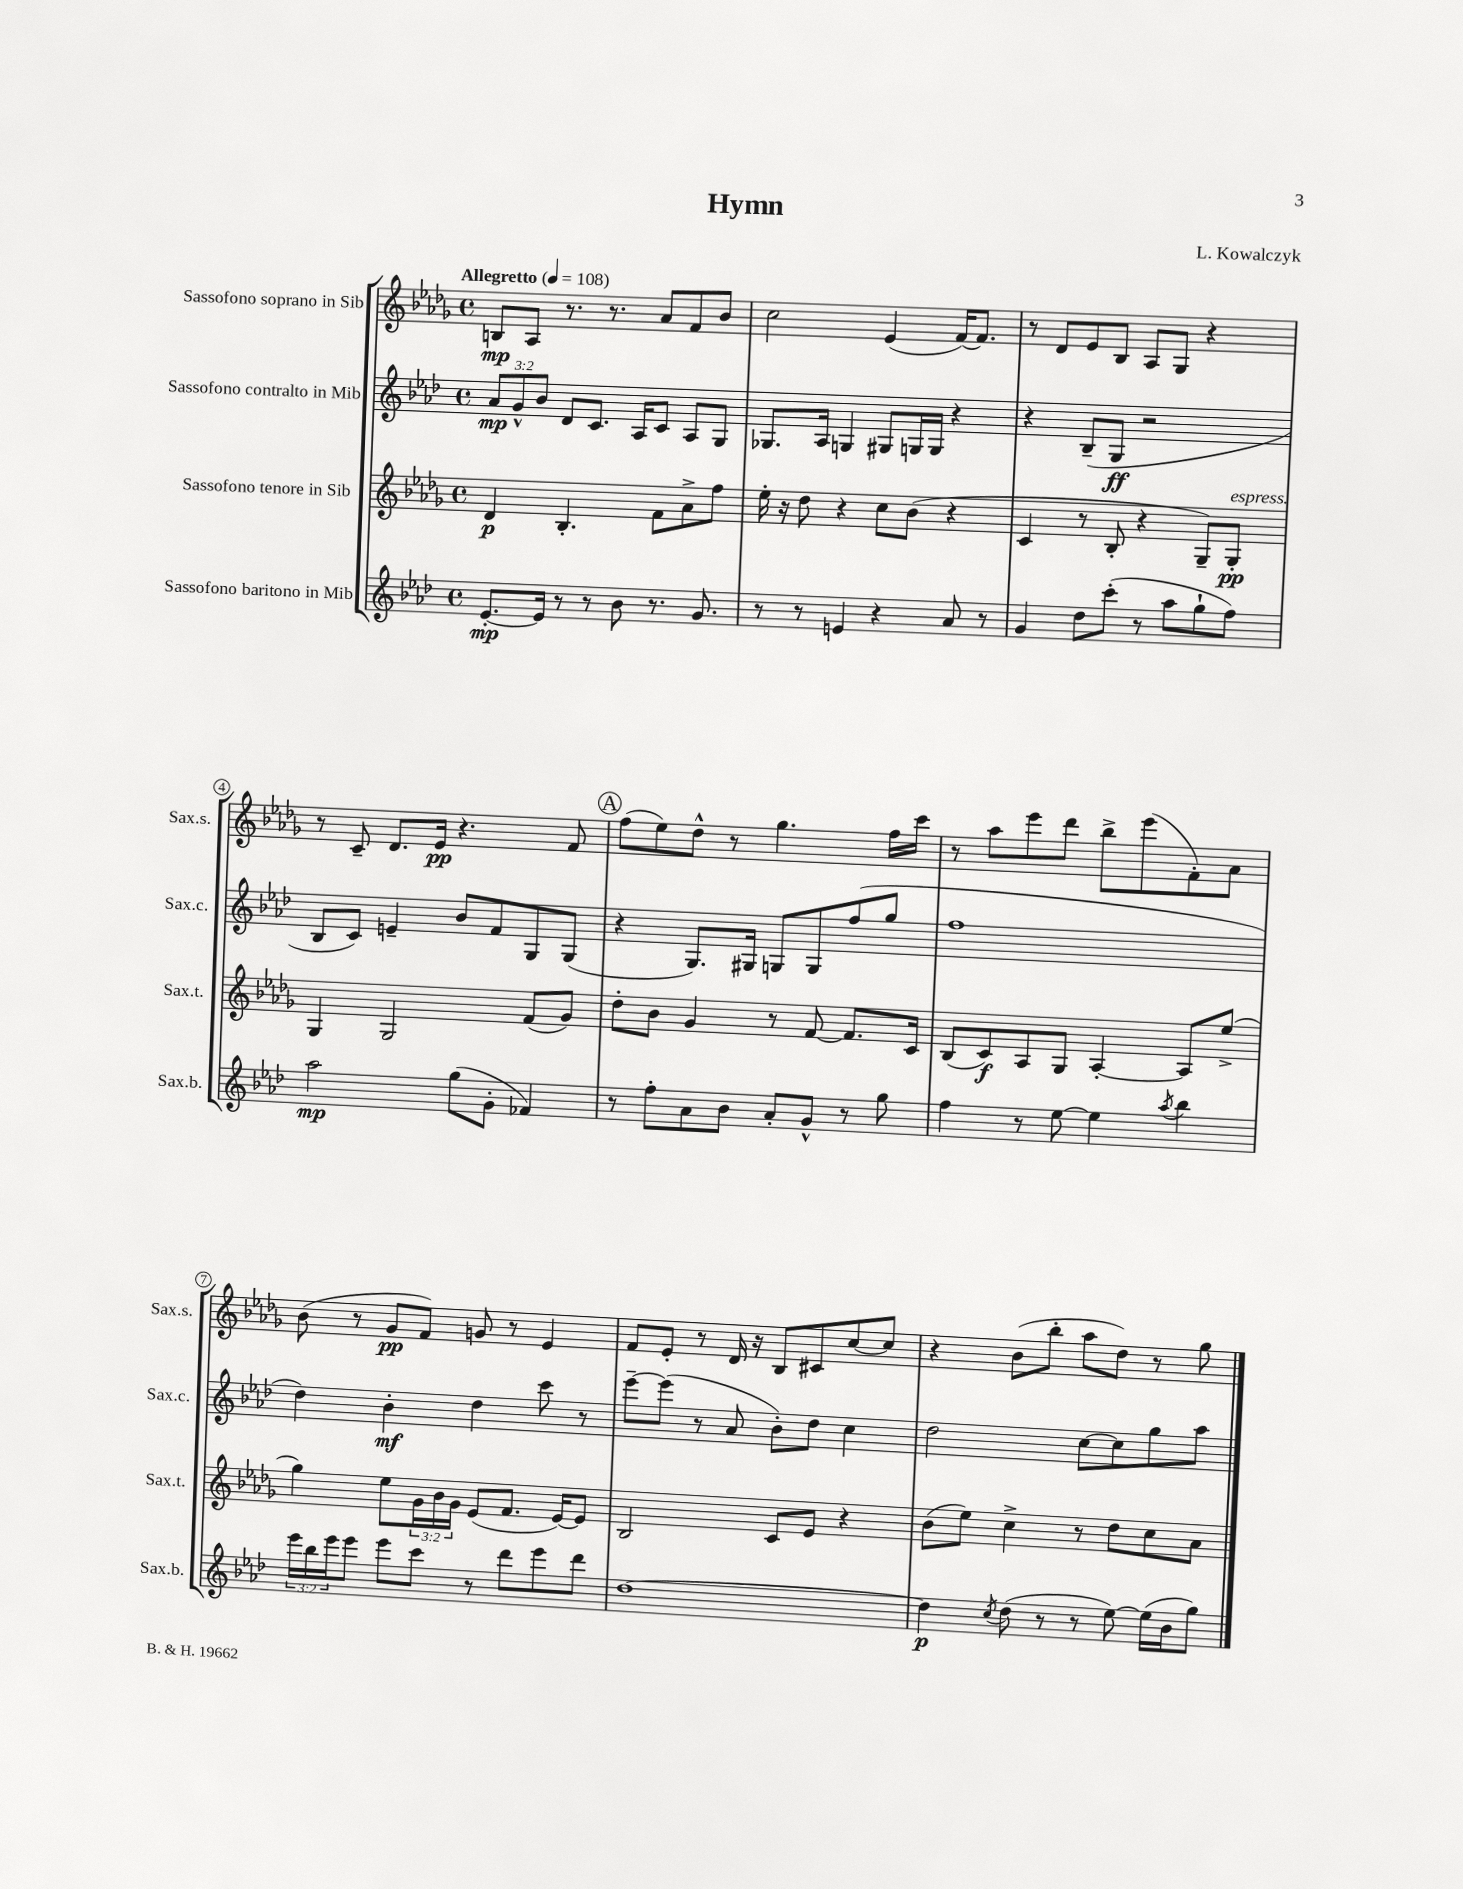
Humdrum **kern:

**kern	**dynam	**kern	**dynam	**kern	**dynam	**kern	**dynam
*part4	*part4	*part3	*part3	*part2	*part2	*part1	*part1
*staff4	*staff4	*staff3	*staff3	*staff2	*staff2	*staff1	*staff1
*I"Sassofono baritono in Mib	*	*I"Sassofono tenore in Sib	*	*I"Sassofono contralto in Mib	*	*I"Sassofono soprano in Sib	*
*I'Sax.b.	*	*I'Sax.t.	*	*I'Sax.c.	*	*I'Sax.s.	*
*clefG2	*	*clefG2	*	*clefG2	*	*clefG2	*
*k[b-e-a-d-]	*	*k[b-e-a-d-g-]	*	*k[b-e-a-d-]	*	*k[b-e-a-d-g-]	*
*M4/4	*	*M4/4	*	*M4/4	*	*M4/4	*
*met(c)	*	*met(c)	*	*met(c)	*	*met(c)	*
*MM108	*	*MM108	*	*MM108	*	*MM108	*
=1	=1	=1	=1	=1	=1	=1	=1
!	!	!	!	!	!	!LO:TX:a:B:t=Allegretto	!
[8.e-'/L	mp	4d-/	p	12a-/L	mp	8Bn/L	mp
.	.	.	.	12g^^/	.	.	.
.	.	.	.	.	.	8A-/J	.
.	.	.	.	12b-/J	.	.	.
16e-/Jk]	.	.	.	.	.	.	.
8r	.	4.B-'/	.	8d-/L	.	8.r	.
8r	.	.	.	8.c/J	.	.	.
.	.	.	.	.	.	8.r	.
8b-\	.	.	.	.	.	.	.
.	.	.	.	16A-/KL	.	.	.
8.r	.	8f\L	.	8c/J	.	8a-/L	.
.	.	8a-^\	.	8A-/L	.	8f/	.
8.g/	.	.	.	.	.	.	.
.	.	8ff\J	.	8G/J	.	8b-/J	.
=2	=2	=2	=2	=2	=2	=2	=2
8r	.	16ee-'\	.	8.G-X/L	.	2cc\	.
.	.	16r	.	.	.	.	.
8r	.	8dd-\	.	.	.	.	.
.	.	.	.	16A-/Jk	.	.	.
4en/	.	4r	.	4Gn/	.	.	.
4r	.	8cc\L	.	8G#X/L	.	(4e-/	.
.	.	(8b-\J	.	16Gn/L	.	.	.
.	.	.	.	16G/JJ	.	.	.
8a-/	.	4r	.	4r	.	[16f/KL)	.
.	.	.	.	.	.	8.f/J]	.
8r	.	.	.	.	.	.	.
=3	=3	=3	=3	=3	=3	=3	=3
4g/	.	4c/	.	4r	.	8r	.
.	.	.	.	.	.	8d-/L	.
8dd-\L	.	8r	.	(8B-~/L	.	8e-/	.
(8ccc'\J	.	8B-'/	.	8G/J	ff	8B-/J	.
8r	.	4r	.	2r	.	8A-/L	.
8aa-\L	.	.	.	.	.	8G-/J	.
8gg`\	.	8G-~/L)	.	.	.	4r	.
!	!	!LO:TX:a:i:t=espress.	!	!	!	!	!
8ff\J)	.	8G-'/J	pp	.	.	.	.
!!LO:LB:g=z
=4	=4	=4	=4	=4	=4	=4	=4
2aa-\	mp	4G-/	.	8B-/L	.	8r	.
.	.	.	.	8c/J)	.	8c~/	.
.	.	2G-/	.	4en~/	.	8.d-/L	.
.	.	.	.	.	.	16e-/Jk	pp
(8gg\L	.	.	.	8b-/L	.	4.r	.
8g'\J	.	.	.	8f/	.	.	.
4f-X/)	.	(8f/L	.	8G/	.	.	.
.	.	8g-/J)	.	(8G/J	.	8f/	.
!!LO:REH:place=s1:t=A
=5	=5	=5	=5	=5	=5	=5	=5
8r	.	8dd-'\L	.	4r	.	(8ff\L	.
8ff'\L	.	8b-\J	.	.	.	8ee-\)	.
8a-\	.	4g-/	.	8.G/L)	.	8dd-^^\J	.
8b-\J	.	.	.	.	.	8r	.
.	.	.	.	16G#X/Jk	.	.	.
8a-'/L	.	8r	.	8Gn/L	.	4.gg-\	.
8g^^/J	.	[8f/	.	8G/	.	.	.
8r	.	8.f/L]	.	(8ff/	.	.	.
8gg\	.	.	.	8gg/J	.	16ff\LL	.
.	.	16c/Jk	.	.	.	16ccc\JJ	.
=6	=6	=6	=6	=6	=6	=6	=6
4ff\	.	(8B-/L	.	1ff	.	8r	.
.	.	8c/)	f	.	.	8aa-\L	.
8r	.	8A-/	.	.	.	8eee-\	.
[8ee-\	.	8G-/J	.	.	.	8ddd-\J	.
4ee-\]	.	[4A-'/	.	.	.	8bb-^\L	.
.	.	.	.	.	.	(8eee-\	.
8qaa-/	.	.	.	.	.	.	.
4bb-\	.	8A-/L]	.	.	.	8f'\)	.
.	.	(8ee-^/J	.	.	.	8a-\J	.
!!LO:LB:g=z
=7	=7	=7	=7	=7	=7	=7	=7
24eee-\LL	.	4gg-\)	.	4dd-\)	.	(8b-\	.
24bb-\	.	.	.	.	.	.	.
24eee-\J	.	.	.	.	.	.	.
8eee-\J	.	.	.	.	.	8r	.
8eee-\L	.	8ee-\L	.	4b-'\	mf	8g-/L	pp
8ccc\J	.	24g-\L	.	.	.	8f/J)	.
.	.	24b-\	.	.	.	.	.
.	.	24g-\JJ	.	.	.	.	.
8r	.	(8e-/L	.	4dd-\	.	8gn/	.
8ddd-\L	.	8.f/J	.	.	.	8r	.
8eee-\	.	.	.	8ccc\	.	4e-/	.
.	.	[16e-/KL)	.	.	.	.	.
8ddd-\J	.	8e-/J]	.	8r	.	.	.
=8	=8	=8	=8	=8	=8	=8	=8
[1dd-	.	2B-/	.	[8eee-~\L	.	8f/L	.
.	.	.	.	(8eee-\J]	.	8e-'/J	.
.	.	.	.	8r	.	8r	.
.	.	.	.	8a-/	.	16d-/	.
.	.	.	.	.	.	16r	.
.	.	8c/L	.	8b-'\L)	.	8B-/L	.
.	.	8e-/J	.	8dd-\J	.	8c#X/	.
.	.	4r	.	4cc\	.	[8cc/	.
.	.	.	.	.	.	8cc/J]	.
=9	=9	=9	=9	=9	=9	=9	=9
4dd-\]	p	(8b-\L	.	2dd-\	.	4r	.
.	.	8ee-\J)	.	.	.	.	.
8qcc/	.	.	.	.	.	.	.
(8dd-\	.	4cc^\	.	.	.	(8b-\L	.
8r	.	.	.	.	.	8bb-'\J	.
8r	.	8r	.	[8cc\L	.	8aa-\L	.
[8ee-\)	.	8dd-\L	.	8cc\]	.	8dd-\J)	.
(16ee-\LL]	.	8cc\	.	8gg\	.	8r	.
16b-\J	.	.	.	.	.	.	.
8gg\J)	.	8a-\J	.	8aa-\J	.	8gg-\	.
==	==	==	==	==	==	==	==
*-	*-	*-	*-	*-	*-	*-	*-
